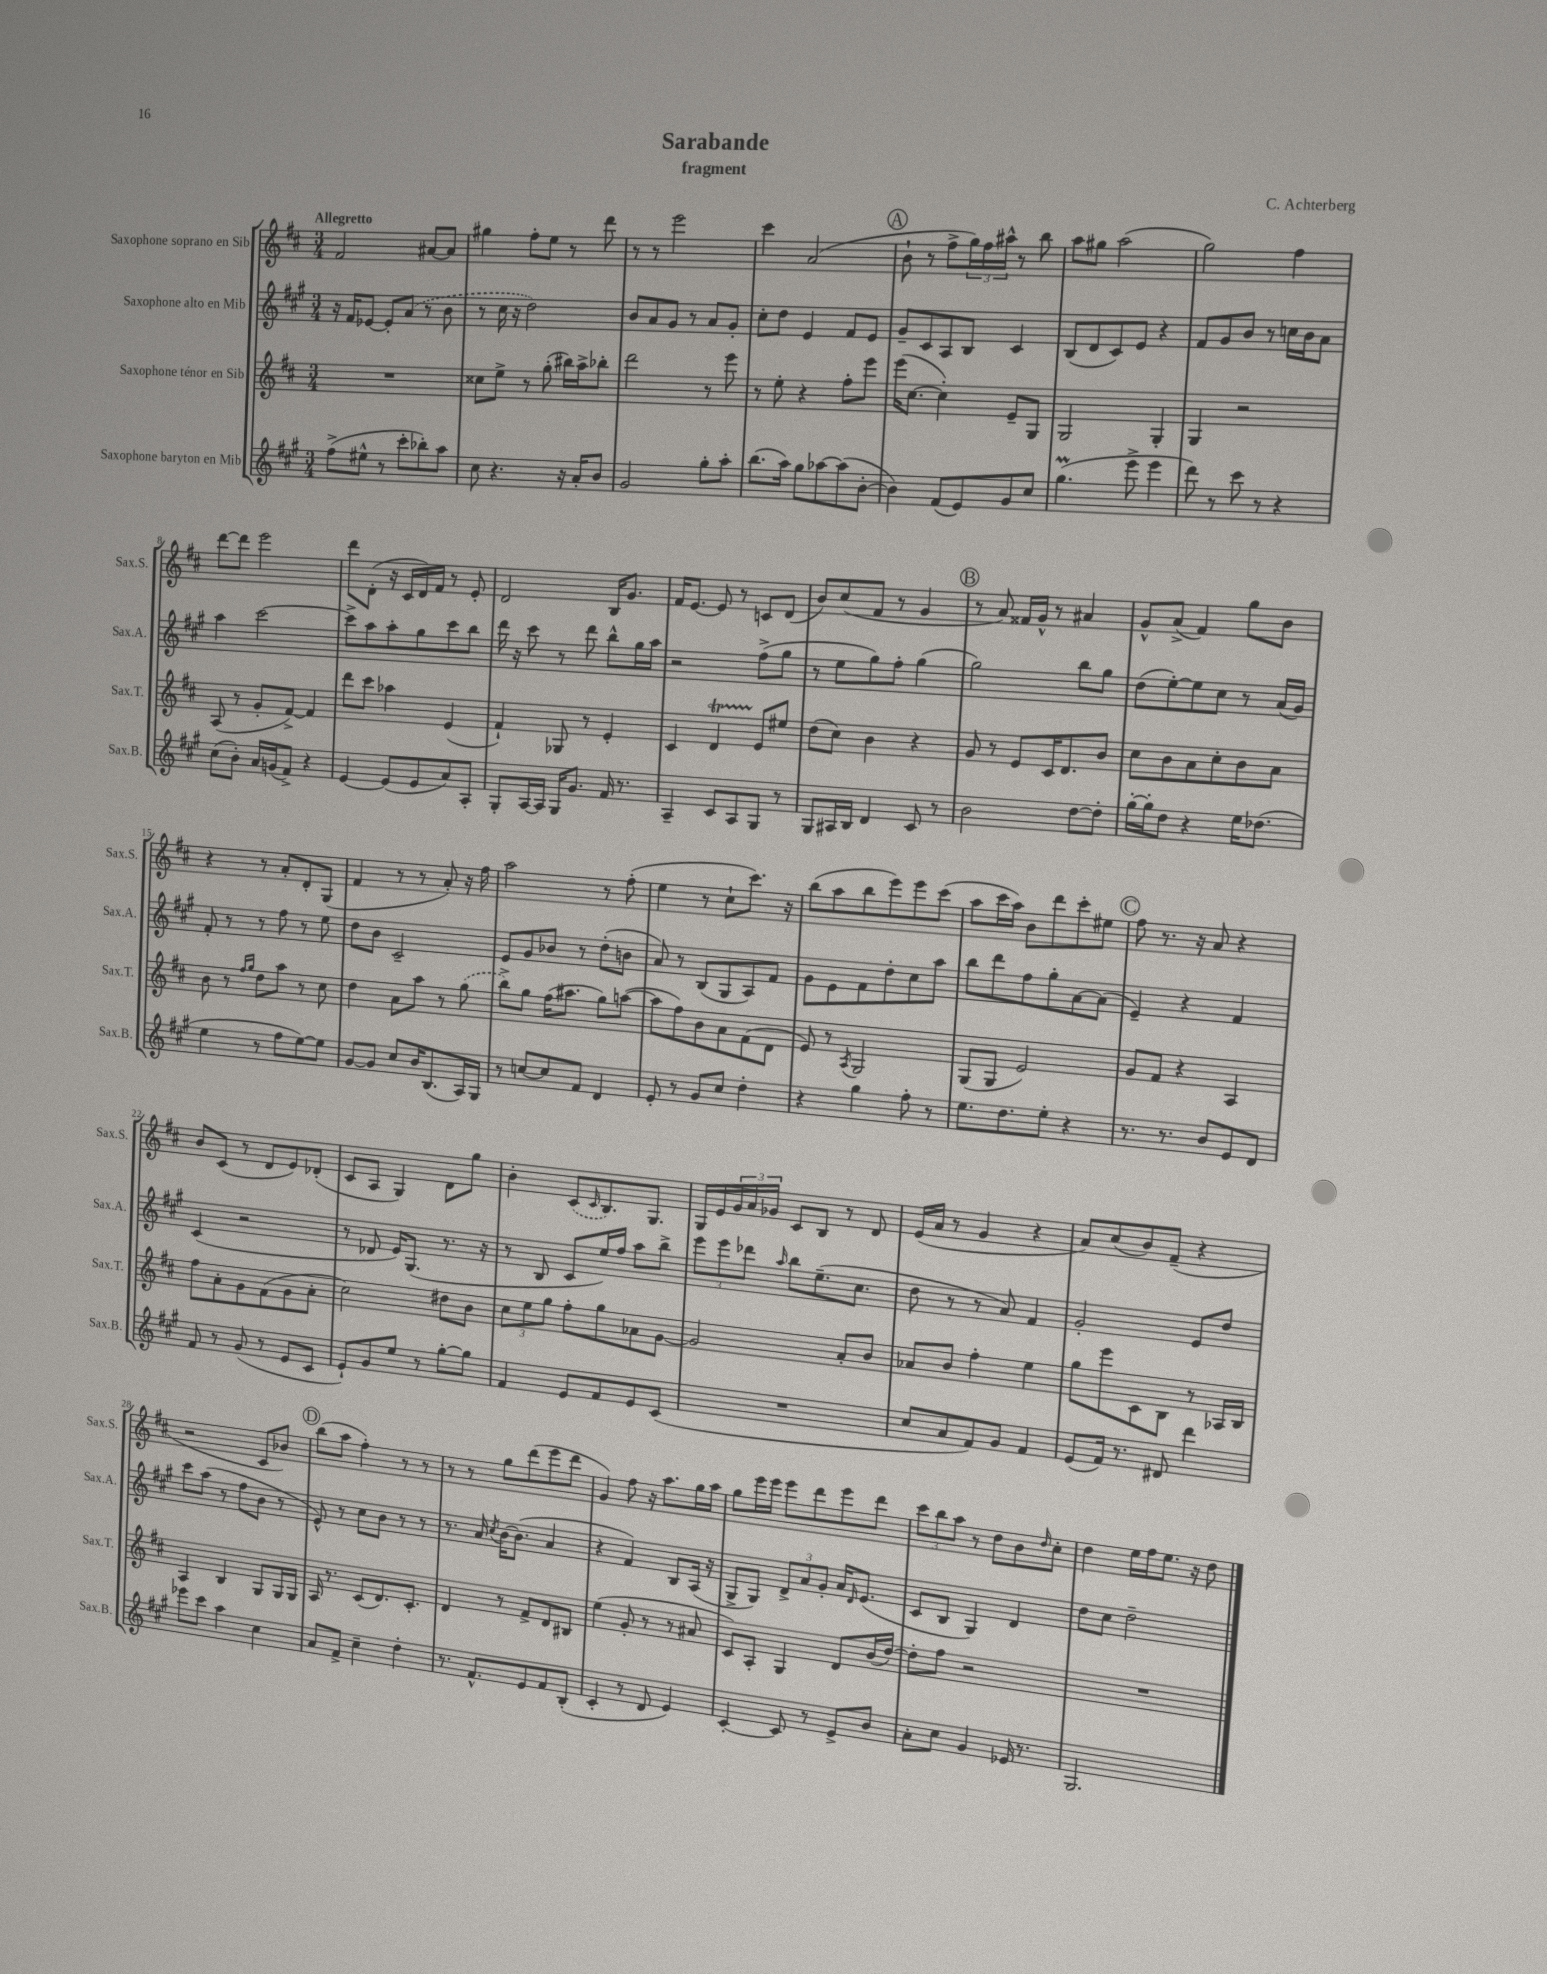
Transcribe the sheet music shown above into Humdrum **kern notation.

**kern	**kern	**kern	**kern
*part4	*part3	*part2	*part1
*staff4	*staff3	*staff2	*staff1
*I"Saxophone baryton en Mib	*I"Saxophone ténor en Sib	*I"Saxophone alto en Mib	*I"Saxophone soprano en Sib
*I'Sax.B.	*I'Sax.T.	*I'Sax.A.	*I'Sax.S.
*clefG2	*clefG2	*clefG2	*clefG2
*k[f#c#g#]	*k[f#c#]	*k[f#c#g#]	*k[f#c#]
*M3/4	*M3/4	*M3/4	*M3/4
=1	=1	=1	=1
!	!	!	!LO:TX:a:B:t=Allegretto
(8ff#^\L	2.r	16r	2f#/
.	.	16f#/KL	.
8ee#X^^\J	.	[8e-X/J	.
8r	.	8e-'/L]	.
8ccc#'\L	.	(8a/J	.
8bb-X'\)	.	8r	[8a#X/L
8aa\J	.	8b\	8a#/J]
=2	=2	=2	=2
8cc#\	8cc##X\L	8r	4gg#X\
4.r	8ee^\J	16cc#\	.
.	.	16r	.
.	8r	2dd\)	8ff#'\L
.	(8gg'\	.	8ee\J
16r	16bb#X\LL)	.	8r
16a'/KL	16aa^\J	.	.
8b/J	8bb-X'\J	.	8ddd\
=3	=3	=3	=3
2g#/	2ddd\	8b/L	8r
.	.	8a/	8r
.	.	8g#/J	2eee\
.	.	8r	.
8gg#'\L	8r	8a/L	.
8aa'\J	8eee\	8g#'/J	.
=4	=4	=4	=4
(8.bb\L	8r	8cc#'\L	4ccc#\
.	8ee'\	8dd\J	.
16aa\Jk)	.	.	.
8gg#\L	4r	4e/	(2a/
[8aa-X\	.	.	.
(8aa-\]	8ff#'\L	8f#/L	.
[8b'\J	8eee\J	8e/J	.
!!LO:REH:place=s1:t=A
=5	=5	=5	=5
4b\])	(16eee\KL	8g#~/L	8b`\
.	[8.cc#\J	.	.
.	.	8c#/	8r
(8f#/L	4cc#'\])	8A/	8ff#^\L
8e/)	.	8B/J	24gg\L)
.	.	.	24ff#\
.	.	.	24aa#X^^\JJ
8g#/	8e~/L	4c#/	8r
8cc#/J	8G/J	.	8bb\
=6	=6	=6	=6
(4.gg#m\	2G/	(8B/L	8aa\L
.	.	8d/	8gg#X\J
.	.	8c#/)	(2aa\
8eee^\	.	8e/J	.
4eee\	4G'/	4r	.
=7	=7	=7	=7
8ddd\)	4G/	8f#/L	2gg\)
8r	.	8g#/	.
8ccc#\	2r	8b/J	.
8r	.	8r	.
4r	.	16ccn\LL	4ff#\
.	.	16b\J	.
.	.	8a\J	.
!!LO:LB:g=z
=8	=8	=8	=8
(8cc#\L	(8A/	4aa\	[8ddd\L
8b'\J)	8r	.	8ddd\J]
16a/LL	8g'/L	[2ccc#\	2eee\
(16gn/J	.	.	.
8f#^/J)	[8f#^/J)	.	.
4r	4f#/]	.	.
=9	=9	=9	=9
[4e/	8ddd\L	8ccc#^\L]	8ddd\L
.	8ccc#\J	8aa\	(8d'\J
(8e/L]	4aa-X\	8aa'\	16r
.	.	.	16c#/LL
8e/	.	8gg#\	16d/)
.	.	.	16f#/JJ
8a/)	(4e/	8ccc#\	8r
8A'/J	.	8bb\J	8e'/
=10	=10	=10	=10
8G#'/L	4f#`/)	16ddd\	2d/
.	.	16r	.
[16A/L	.	8ccc#\	.
16A/JJ]	.	.	.
16G#/KL	8G-X/	8r	.
8.g#/J	.	.	.
.	8r	8ddd\	.
16f#/	4e'/	8bb^^\L	16B/KL
8.r	.	.	8.g/J
.	.	16gg#\L	.
.	.	16aa\JJ	.
=11	=11	=11	=11
4A~/	4c#/	2r	16f#/KL
.	.	.	[8.e/J
8c#/L	4dT/	.	8e/]
8A/	.	.	8r
8G#/J	8e/L	(8ff#^\L	8cn/L
8r	8ee#X/J	8gg#\J	(8d/J
=12	=12	=12	=12
8G#/L	(8dd\L	8r	8b/L)
16A#X/L	8cc#\J)	8ee\L	(8cc#/
16B/JJ	.	.	.
4d/	4b\	8gg#\)	8f#/J
.	.	8ff#'\J	8r
8c#/	4r	(4gg#\	4g/
8r	.	.	.
!!LO:REH:place=s1:t=B
=13	=13	=13	=13
2b\	8g/	2gg#\)	8r
.	8r	.	8a/)
.	8e/L	.	16f##X/LL
.	.	.	16g^^/JJ
.	16c#/K	.	8r
.	8.d/	.	.
[8dd\L	.	8bb\L	4a#X/
8dd'\J]	8b/J	8gg#\J	.
=14	=14	=14	=14
[16gg#'\LL	8cc#\L	(8dd\L	8g^^/L
16gg#'\J]	.	.	.
8dd\J	8b\	[8ee'\)	(8a^/J
4r	8a\	8ee\]	4f#/)
.	8cc#'\	8cc#\J	.
16ee\KL	8b\	8r	8gg\L
(8.dd-X\J	.	.	.
.	8a\J	(16a/LL	8b\J
.	.	16g#/JJ)	.
!!LO:LB:g=z
=15	=15	=15	=15
4ee\	8b\	8f#'/	4r
.	8r	8r	.
.	16qqff#/LL	.	.
.	16qqgg/JJ	.	.
8r	8dd\L	8r	8r
8ff#\L	8aa\J	8ff#\	8a'/L
[8ee\)	8r	8r	8d'/
8ee\J]	8cc#\	8ee\	(8G/J
=16	=16	=16	=16
[8g#/L	4dd\	8dd\L	4f#/
8g#/J]	.	8b\J	.
8cc#/L	8a\L	2c#~/	8r
16b/K	8aa\J	.	8r
(8.B/	.	.	.
.	8r	.	8a'/)
16A/L)	(8gg\	.	16r
16G#/JJ	.	.	16ff#\
=17	=17	=17	=17
8r	8bb^\L)	8e/L	2aa\
[8ccn/L	8gg\J	8g#/	.
8cc/]	(16ff#\KL	8b-X/J	.
.	8.aa#X\J	.	.
8f#/J	.	8r	.
4d/	8gg\L)	(8dd'\L	8r
.	([8aan\J	8bn\J	(8ff#'\
=18	=18	=18	=18
8e'/	8aa\L]	8a/)	4ee\
8r	8ff#\)	8r	.
8g#/L	8b\	(8B/L	8r
8cc#/J	8a\	8G#/	8cc#`\L
4dd'\	(8f#\	8A/)	8.ccc#\J)
.	8d\J	8f#/J	.
.	.	.	16r
=19	=19	=19	=19
4r	8e/)	8g#\L	(8bb\L
.	8r	8e\	8aa\
.	8qA/	.	.
4gg#\	2G/	8f#\	8bb\
.	.	8dd'\	8eee\)
8ff#'\	.	8cc#\	8eee\
8r	.	8aa\J	(8ccc#\J
=20	=20	=20	=20
8.ee\L	(8G/L	8bb\L	8aa\L
.	8G/J	8ddd\	16ccc#\L
8.dd\	.	.	16aa\JJ)
.	2e/)	8ff#\	8b\L
8ee'\J	.	8gg#'\	8ddd\
4r	.	[8a\	8ccc#'\
.	.	(8a\J]	8ee#X\J
!!LO:REH:place=s1:t=C
=21	=21	=21	=21
8.r	8g/L	4e~/)	8ff#\
.	8f#/J	.	8.r
8.r	.	.	.
.	4r	4r	.
.	.	.	16r
8b/L	.	.	8a/
8e/	4A/	4f#/	4r
8d/J	.	.	.
!!LO:LB:g=z
=22	=22	=22	=22
8f#/	8ff#\L	(4c#/	8b/L
8r	8a'\	.	(8c#/J
(8g#/	8g\	2r	8r
8r	(8f#\	.	8d/L
8e/L	8g\	.	8e/)
8c#/J	8a'\J	.	(8d-X'/J
=23	=23	=23	=23
8e`/L)	2cc#\)	8r	8c#/L
8g#/	.	8d-X/	8A/J
8ee/J	.	16e/KL)	4G/)
.	.	(8.G#/J	.
8r	.	.	.
[8gg#'\L	8dd#X\L	8.r	8d\L
8gg#\J]	8b\J	.	8gg\J
.	.	16r	.
=24	=24	=24	=24
4f#/	12cc#\L	8r	4b'\
.	12ee\	.	.
.	.	8B/	.
.	12gg\J	.	.
8e/L	8ff#'\L	8c#/L	(8c#/L
.	.	.	16qqc#/
8f#/	8gg\	16ee/L)	8.B/)
.	.	16ff#/JJ	.
8e/	8a-X\	8aa\L	.
.	.	.	8.G/J
(8c#/J	[8g\J	8bb^\J	.
=25	=25	=25	=25
2.r	2g/]	12eee\L	16G/LL
.	.	.	16e/
.	.	12eee\	.
.	.	.	24g/
.	.	12ddd-X\J	24a/
.	.	.	24g-X/JJ
.	.	16qqaa/	.
.	.	8bb\L	8c#/L
.	.	(8.ee~\	8B/J
.	8a'/L	.	8r
.	.	8.cc#\J	.
.	8b/J	.	8d/
=26	=26	=26	=26
8cc#/L	8a-X/L	8dd\	(16e/LL
.	.	.	16a/JJ
8a/	8b/J	8r	8r
8f#/)	4ff#'\	8r	4g/
8g#/J	.	8a/)	.
4f#/	4ee\	4f#/	4r
=27	=27	=27	=27
(8e/L	8gg\L	2g#'/	8a/L)
16f#/Jk)	8eee\	.	(8cc#/
8.r	.	.	.
.	8c#\	.	8b/)
8d#X/	8B\J	.	(8f#~/J
4ddd\	8r	8e/L	4r
.	16A-X/LL	8dd/J	.
.	16B/JJ	.	.
!!LO:LB:g=z
=28	=28	=28	=28
8eee-X\L	4A/	8ccc#\L	2r
8ccc#\J	.	(8aa\J	.
4aa\	4B/	8r	.
.	.	8ff#\L	.
4cc#\	8G/L	8b\J	8c#/L
.	16G/L	8r	8b-X/J)
.	16G/JJ	.	.
!!LO:REH:place=s1:t=D
=29	=29	=29	=29
8a/L	16A/	8e^^/)	(8bb\L
.	8.r	.	.
8f#^/J	.	8r	8aa\J
4cc#~\	(8c#/L	8cc#\L	4ff#'\)
.	8.d/)	8b\J	.
4dd'\	.	8r	8r
.	8.c#'/J	.	.
.	.	8r	8r
=30	=30	=30	=30
8.r	4d/	8.r	8r
.	.	.	8r
8.f#^^/L	.	16a/	.
.	.	8qcc#/	.
.	8r	[16b\KL	8gg\L
.	.	(8.b\J]	.
8e/	8f#^/L	.	(8ddd\
8f#/	8d/	4a/	8eee\
(8B'/J	8B#X/J	.	8ddd\J
=31	=31	=31	=31
4c#'/	(4ee\	4r	4g/)
8r	8g'/	4f#/)	8ff#\
8d/	8r	.	16r
.	.	.	8.aa\L
4e/)	8r	8B/L	.
.	8a#X/	(16A/Jk	16gg\L
.	.	16r	16aa\JJ
=32	=32	=32	=32
[4c#'/	8c#/L)	8G#^/L	8gg\L
.	8A'/J	8G#/J)	16eee\L
.	.	.	16eee\JJ
8c#/]	4G/	12d^/L	8eee\L
.	.	12a/	.
8r	.	.	8ddd\
.	.	12g#'/J	.
8e^/L	8d/L	16a/KL	8eee\
.	.	16qqd/	.
.	.	(8.e/J	.
8b/J	(16b/L	.	8ddd\J
.	[16dd/JJ)	.	.
=33	=33	=33	=33
8a'\L	8dd'\L]	8c#/L	12ccc#\L
.	.	.	12bb\
8cc#\J	8ff#\J	8B/J	.
.	.	.	12aa\J
4g#/	2r	4G#/)	8r
.	.	.	8dd\L
16e-X/	.	4d/	8b\
8.r	.	.	.
.	.	.	16qqdd/
.	.	.	8cc#'\J
=34	=34	=34	=34
2.G#/	2.r	8dd\L	4dd\
.	.	8cc#\J	.
.	.	2dd~\	16ee\LL
.	.	.	16ff#\J
.	.	.	8.ee\J
.	.	.	16r
.	.	.	8dd\
==	==	==	==
*-	*-	*-	*-
